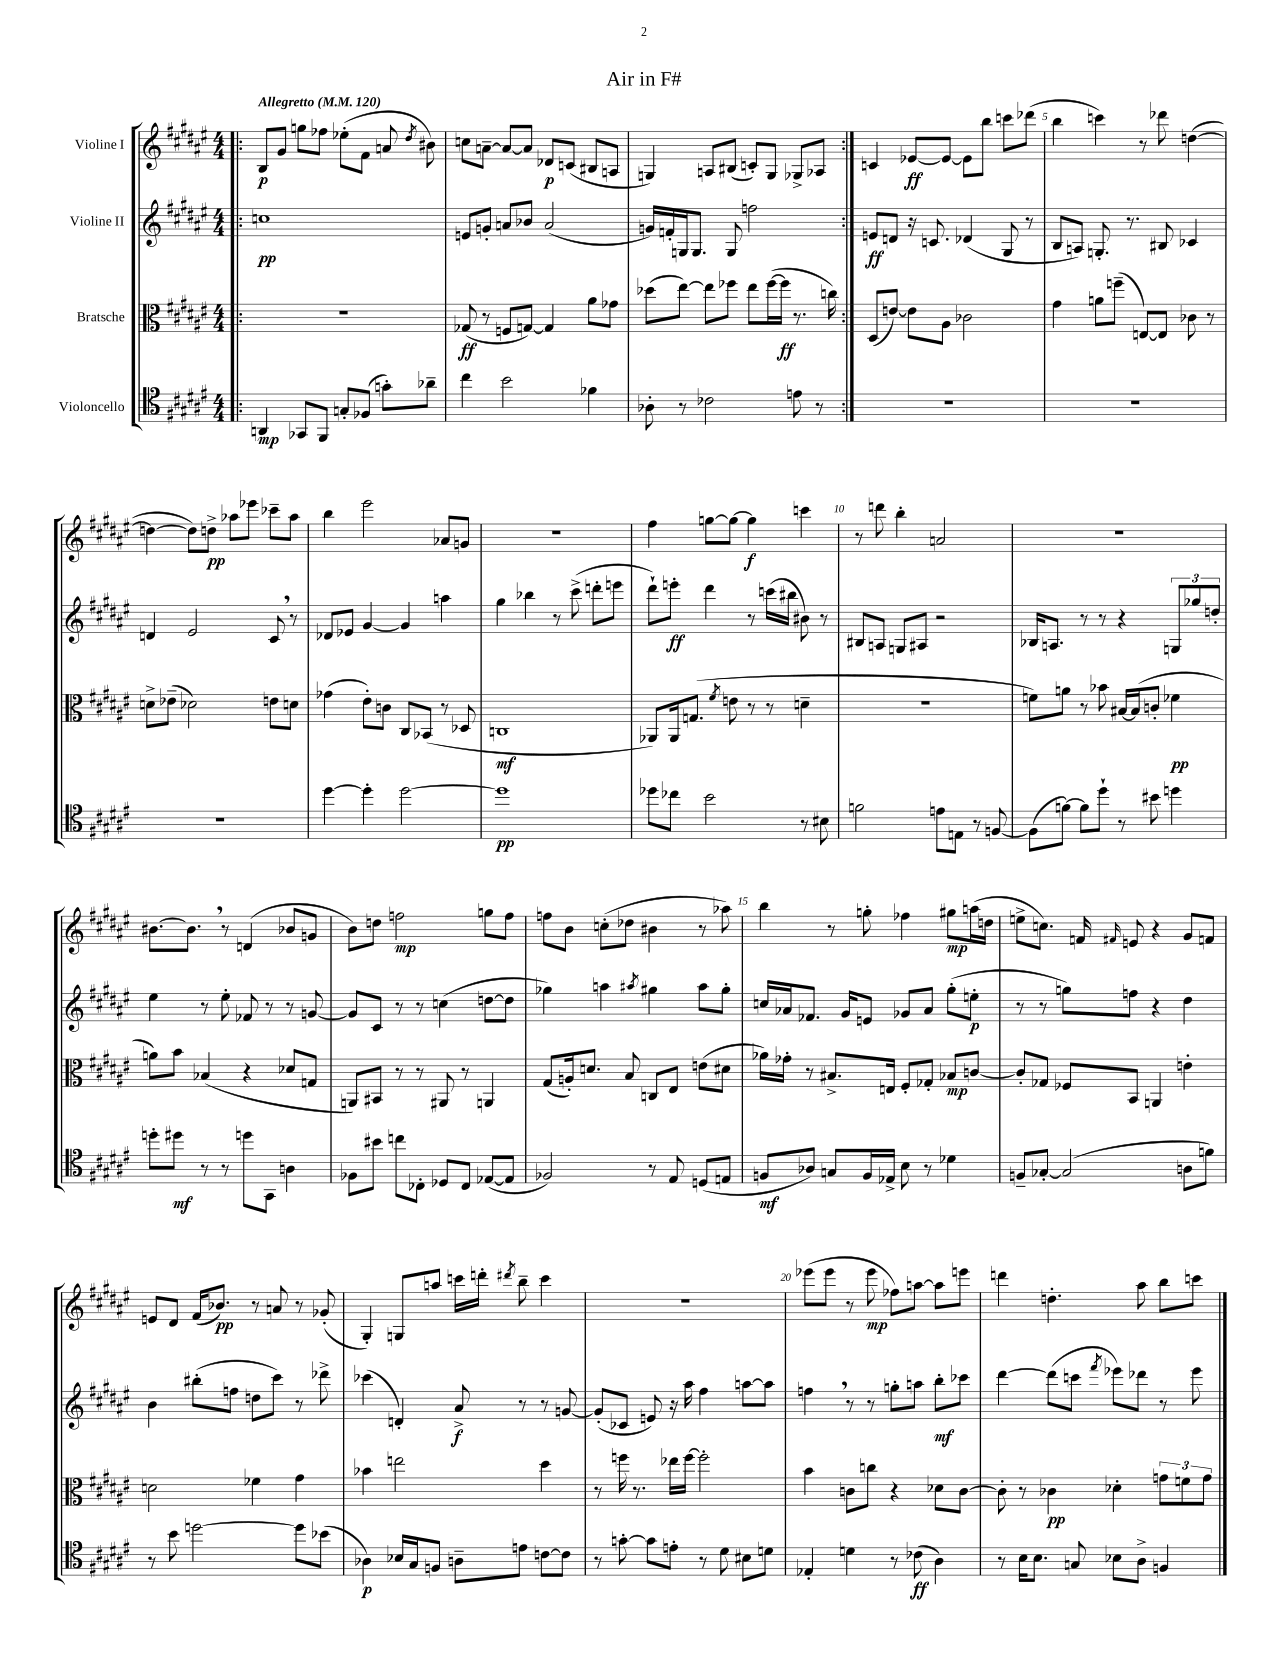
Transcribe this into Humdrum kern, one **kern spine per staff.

**kern	**dynam	**kern	**dynam	**kern	**dynam	**kern	**dynam
*part4	*part4	*part3	*part3	*part2	*part2	*part1	*part1
*staff4	*staff4	*staff3	*staff3	*staff2	*staff2	*staff1	*staff1
*I"Violoncello	*	*I"Bratsche	*	*I"Violine II	*	*I"Violine I	*
*clefC4	*	*clefC3	*	*clefG2	*	*clefG2	*
*k[f#c#g#d#a#e#]	*	*k[f#c#g#d#a#e#]	*	*k[f#c#g#d#a#e#]	*	*k[f#c#g#d#a#e#]	*
*M4/4	*	*M4/4	*	*M4/4	*	*M4/4	*
*MM120	*	*MM120	*	*MM120	*	*MM120	*
=1!|:	=1!|:	=1!|:	=1!|:	=1!|:	=1!|:	=1!|:	=1!|:
!	!	!	!	!	!	!LO:TX:a:B:t=Allegretto	!
4AAn/	mp	1r	.	1ccn	pp	8B/L	p
.	.	.	.	.	.	8g#/J	.
8GG-X/L	.	.	.	.	.	8ggn\L	.
8FF#/J	.	.	.	.	.	8ff-X\J	.
8Gn'/L	.	.	.	.	.	(8ee-X'\L	.
(8F-X/J	.	.	.	.	.	8f#\J	.
8gn'\L)	.	.	.	.	.	8an/	.
.	.	.	.	.	.	8qdd#/	.
8a-X~\J	.	.	.	.	.	8b#X\)	.
=2	=2	=2	=2	=2	=2	=2	=2
4cc#\	.	(8G-X/	ff	8en/L	.	8ccn\L	.
.	.	8r	.	8gn'/J	.	[8an~\J	.
2b\	.	8Fn/L	.	8an/L	.	8a/L_	.
.	.	[8Gn/J)	.	8b-X/J	.	8a/J]	.
.	.	4G/]	.	(2a/	.	8d-X/L	p
.	.	.	.	.	.	(8cn/J	.
4f-X\	.	8a#\L	.	.	.	8B#X/L	.
.	.	8g-X\J	.	.	.	8An/J	.
=3	=3	=3	=3	=3	=3	=3	=3
8A-X'\	.	(8dd-X\L	.	16gn/LL)	.	4Gn/)	.
.	.	.	.	16fn'/	.	.	.
8r	.	[8ee#\J)	.	16Gn/J	.	.	.
.	.	.	.	8.G/J	.	.	.
2c-X\	.	8ee#\L]	.	.	.	8An/L	.
.	.	8ff-X\J	.	8G/	.	(8B#X/J	.
.	.	8ee#\L	.	2ffn\	.	8cn'/L)	.
.	.	([16ff-\L	.	.	.	8G/J	.
.	.	16ff-\JJ]	ff	.	.	.	.
8en\	.	8.r	.	.	.	8G-X^/L	.
8r	.	.	.	.	.	8A-X/J	.
.	.	16ccn\)	.	.	.	.	.
=4:|!	=4:|!	=4:|!	=4:|!	=4:|!	=4:|!	=4:|!	=4:|!
1r	.	(8D#/L	.	8en/L	ff	4cn/	.
.	.	[8en/J)	.	8dn/J	.	.	.
.	.	8e\L]	.	16r	.	[8e-X/L	ff
.	.	.	.	8.cn/	.	.	.
.	.	8A#\J	.	.	.	8e-/J_	.
.	.	2c-X\	.	(4d-X/	.	8e-\L]	.
.	.	.	.	.	.	8bb\J	.
.	.	.	.	8G#/	.	8cccn\L	.
.	.	.	.	8r	.	(8ddd-X\J	.
=5	=5	=5	=5	=5	=5	=5	=5
1r	.	4g#\	.	8B/L	.	4bb\	.
.	.	.	.	8An/J)	.	.	.
.	.	8an\L	.	8.Gn'/	.	4cccn\)	.
.	.	(8ffn~\J	.	.	.	.	.
.	.	.	.	8.r	.	.	.
.	.	[8En/L)	.	.	.	8r	.
.	.	8E/J]	.	8B#X/	.	8ddd-X\	.
.	.	8c-X\	.	4c-X/	.	([4ddn\	.
.	.	8r	.	.	.	.	.
!!LO:LB:g=z
=6	=6	=6	=6	=6	=6	=6	=6
1r	.	8dn^\L	.	4dn/	.	4ddn\_	.
.	.	(8e-X~\J	.	.	.	.	.
.	.	2d-X\)	.	2e#/	.	8dd\L])	.
.	.	.	.	.	.	8ddn^\J	pp
.	.	.	.	.	.	8aa-X\L	.
.	.	.	.	.	.	8eee-X\J	.
.	.	8en\L	.	8c#,/	.	8ccc-X~\L	.
.	.	8dn\J	.	8r	.	8aa-\J	.
=7	=7	=7	=7	=7	=7	=7	=7
[4dd#\	.	(4g-X\	.	8d-X/L	.	4bb\	.
.	.	.	.	8e-X/J	.	.	.
4dd#'\]	.	8e#'\L)	.	[4g#/	.	2eee#\	.
.	.	8cn\J	.	.	.	.	.
[2dd#\	.	8C#/L	.	4g#/]	.	.	.
.	.	(8BB-X/J	.	.	.	.	.
.	.	8r	.	4aan\	.	8a-X/L	.
.	.	8D-X/	.	.	.	8gn/J	.
=8	=8	=8	=8	=8	=8	=8	=8
1dd#]	pp	1Cn	mf	4gg#\	.	1r	.
.	.	.	.	4bb-X\	.	.	.
.	.	.	.	8r	.	.	.
.	.	.	.	(8ccc#^\	.	.	.
.	.	.	.	8dddn'\L	.	.	.
.	.	.	.	8eeen\J	.	.	.
=9	=9	=9	=9	=9	=9	=9	=9
8dd-X\L	.	8AA-X/L)	.	8ddd#`\L)	.	4ff#\	.
8cc-X\J	.	16AA-/k	.	8eeen'\J	ff	.	.
.	.	(8.Gn/J	.	.	.	.	.
2b\	.	.	.	4ddd#\	.	[8ggn\L	.
.	.	8qf#/	.	.	.	.	.
.	.	8en\	.	.	.	8gg\J_	.
.	.	8r	.	8r	.	4gg\]	f
.	.	8r	.	(16cccn\LL	.	.	.
.	.	.	.	16bb#X\JJ	.	.	.
8r	.	4dn~\	.	8b#X\)	.	4cccn\	.
8B#X\	.	.	.	8r	.	.	.
=10	=10	=10	=10	=10	=10	=10	=10
2fn\	.	1r	.	8B#X/L	.	8r	.
.	.	.	.	8An/J	.	8dddn\	.
.	.	.	.	8Gn/L	.	4bb'\	.
.	.	.	.	8A#X/J	.	.	.
8en\L	.	.	.	2r	.	2an/	.
8En\J	.	.	.	.	.	.	.
8r	.	.	.	.	.	.	.
[8Fn/	.	.	.	.	.	.	.
=11	=11	=11	=11	=11	=11	=11	=11
(8F\L]	.	8fn\L)	.	16B-X/KL	.	1r	.
.	.	.	.	8.An/J	.	.	.
[8fn\J)	.	8an\J	.	.	.	.	.
8f\L]	.	8r	.	8r	.	.	.
8dd#`\J	.	8b-X\	.	8r	.	.	.
8r	.	[16B#X/LL	.	4r	.	.	.
.	.	(16B#/J]	.	.	.	.	.
8b#X\	.	8cn'/J	.	.	.	.	.
4ddn\	.	4f-X\	pp	12Gn/L	.	.	.
.	.	.	.	12gg-X/	.	.	.
.	.	.	.	12ddn'/J	.	.	.
!!LO:LB:g=z
=12	=12	=12	=12	=12	=12	=12	=12
8ddn'\L	.	8an\L)	.	4ee#\	.	[8.b#X\L	.
8dd#X\J	mf	8b\J	.	.	.	.	.
.	.	.	.	.	.	8.b#,\J]	.
8r	.	(4B-X/	.	8r	.	.	.
8r	.	.	.	8ee#'\	.	8r	.
8ddn\L	.	4r	.	8f-X/	.	(4dn/	.
8GG#\J	.	.	.	8r	.	.	.
4An\	.	8d-X/L	.	8r	.	8b-X/L	.
.	.	8Gn/J	.	[8gn/	.	8gn/J	.
=13	=13	=13	=13	=13	=13	=13	=13
8F-X\L	.	8AAn/L)	.	8g/L]	.	8b\L)	.
8b#X\J	.	8BB#X/J	.	8c#/J	.	8ddn\J	.
8ccn\L	.	8r	.	8r	.	2ffn\	mp
8C-X'\J	.	8r	.	8r	.	.	.
8D-X/L	.	8AA#X/	.	(4ccn\	.	.	.
8C-/J	.	8r	.	.	.	.	.
([8E-X/L	.	4AAn/	.	[8ddn\L	.	8ggn\L	.
8E-/J]	.	.	.	8dd\J]	.	8ff\J	.
=14	=14	=14	=14	=14	=14	=14	=14
2F-X/)	.	(8G#/L	.	4gg-X\)	.	8ffn\L	.
.	.	16An'/k)	.	.	.	8b\J	.
.	.	8.dn/J	.	.	.	.	.
.	.	.	.	4aan\	.	(8ccn'\L	.
.	.	8B/	.	.	.	8dd-X\J	.
.	.	.	.	8qaa#X/	.	.	.
8r	.	8Cn/L	.	4gg#X\	.	4b#X\	.
8E#/	.	8E#/J	.	.	.	.	.
(8Dn/L	.	(8en\L	.	8aa#\L	.	8r	.
8En/J	.	8d#X\J	.	8gg#'\J	.	8aa-X\)	.
=15	=15	=15	=15	=15	=15	=15	=15
8Fn/L	mf	16a-X\LL)	.	16ccn/LL	.	4bb\	.
.	.	16g-X'\JJ	.	16a-X/J	.	.	.
8A-X/J)	.	8r	.	8.f-X/J	.	.	.
8Gn/L	.	8.B#X^/L	.	.	.	8r	.
.	.	.	.	16g#/KL	.	.	.
16F/L	.	.	.	8en/J	.	8ggn'\	.
16E-X^/JJ	.	16En/Jk	.	.	.	.	.
8B\	.	8F#'/L	.	8g-X/L	.	4ff-X\	.
8r	.	8G-X'/J	.	8a-/J	.	.	.
4d-X\	.	8B-X/L	mp	(8gg#'\L	.	8gg#X\L	mp
.	.	[8cn/J	.	8een'\J	p	(16aan\L	.
.	.	.	.	.	.	16ddn\JJ	.
=16	=16	=16	=16	=16	=16	=16	=16
8Fn~/L	.	8c'/L]	.	8r	.	8een^\L	.
[8G-X'/J	.	8G-X/J	.	8r	.	8.ccn\J)	.
(2G-/]	.	8F-X/L	.	8ggn\L)	.	.	.
.	.	.	.	.	.	16fn/	.
.	.	.	.	.	.	16qqf#X/	.
.	.	8BB/J	.	8ffn\J	.	8en/	.
.	.	4AAn/	.	4r	.	4r	.
8An\L	.	4en'\	.	4dd#\	.	8g#/L	.
8fn\J)	.	.	.	.	.	8fn/J	.
!!LO:LB:g=z
=17	=17	=17	=17	=17	=17	=17	=17
8r	.	2dn\	.	4b\	.	8en/L	.
8b\	.	.	.	.	.	8d#/J	.
[2ddn\	.	.	.	(8bb#X'\L	.	(16f#/KL	.
.	.	.	.	.	.	8.b-X/J)	pp
.	.	.	.	8ffn\J	.	.	.
.	.	4f-X\	.	8ddn\L	.	8r	.
.	.	.	.	8ccc#\J)	.	8an/	.
8dd\L]	.	4g#\	.	8r	.	8r	.
(8b-X\J	.	.	.	8ddd-X^\	.	(8g-X'/	.
=18	=18	=18	=18	=18	=18	=18	=18
4A-X\)	p	4b-X\	.	(4ccc-X\	.	4G#'/)	.
16B-X/LL	.	2een\	.	4dn'/)	.	8Gn/L	.
16G#/J	.	.	.	.	.	.	.
8Fn/J	.	.	.	.	.	8aan/J	.
8An~\L	.	.	.	8a#^/	f	16cccn\LL	.
.	.	.	.	.	.	16dddn'\JJ	.
.	.	.	.	.	.	8qddd#X/	.
8en\J	.	.	.	8r	.	8bb~\	.
[8cn\L	.	4dd#\	.	8r	.	4ccc\	.
8c\J]	.	.	.	[8gn/	.	.	.
=19	=19	=19	=19	=19	=19	=19	=19
8r	.	8r	.	(8g'/L]	.	1r	.
[8gn'\	.	16ffn\	.	8c-X/J	.	.	.
.	.	8.r	.	.	.	.	.
8g\L]	.	.	.	8en/)	.	.	.
8en'\J	.	16ee-X\LL	.	16r	.	.	.
.	.	[16ff\JJ	.	16aa#\	.	.	.
8r	.	2ff'\]	.	4ff#\	.	.	.
8d#\	.	.	.	.	.	.	.
8B#X\L	.	.	.	[8aan\L	.	.	.
8dn\J	.	.	.	8aa\J]	.	.	.
=20	=20	=20	=20	=20	=20	=20	=20
4E-X'/	.	4b\	.	4ffn,\	.	(8eee-X\L	.
.	.	.	.	.	.	8eee-\J	.
4dn\	.	8cn\L	.	8r	.	8r	.
.	.	8ccn\J	.	8r	.	8eee-\	mp
8r	.	4r	.	8ggn'\L	.	8ff-X\L)	.
(8c-X\	ff	.	.	8aan\J	.	[8aan\J	.
4A#\)	.	8d-X\L	.	8bb'\L	mf	8aa\L]	.
.	.	[8c\J	.	8ccc-X\J	.	8eeen\J	.
=21	=21	=21	=21	=21	=21	=21	=21
8r	.	8c'\]	.	[4ddd#\	.	4dddn\	.
16B\KL	.	8r	.	.	.	.	.
8.B\J	.	.	.	.	.	.	.
.	.	4c-X\	pp	(8ddd#\L]	.	4.ddn'\	.
8Gn/	.	.	.	8cccn\J	.	.	.
.	.	.	.	8qfff#/	.	.	.
8B-X\L	.	4d-X'\	.	8eee-X\L)	.	.	.
8A#^\J	.	.	.	8ddd-X\J	.	8aa#\	.
4Fn/	.	12gn\L	.	8r	.	8bb\L	.
.	.	12fn\	.	.	.	.	.
.	.	.	.	8eee-\	.	8cccn\J	.
.	.	12g\J	.	.	.	.	.
==	==	==	==	==	==	==	==
*-	*-	*-	*-	*-	*-	*-	*-
